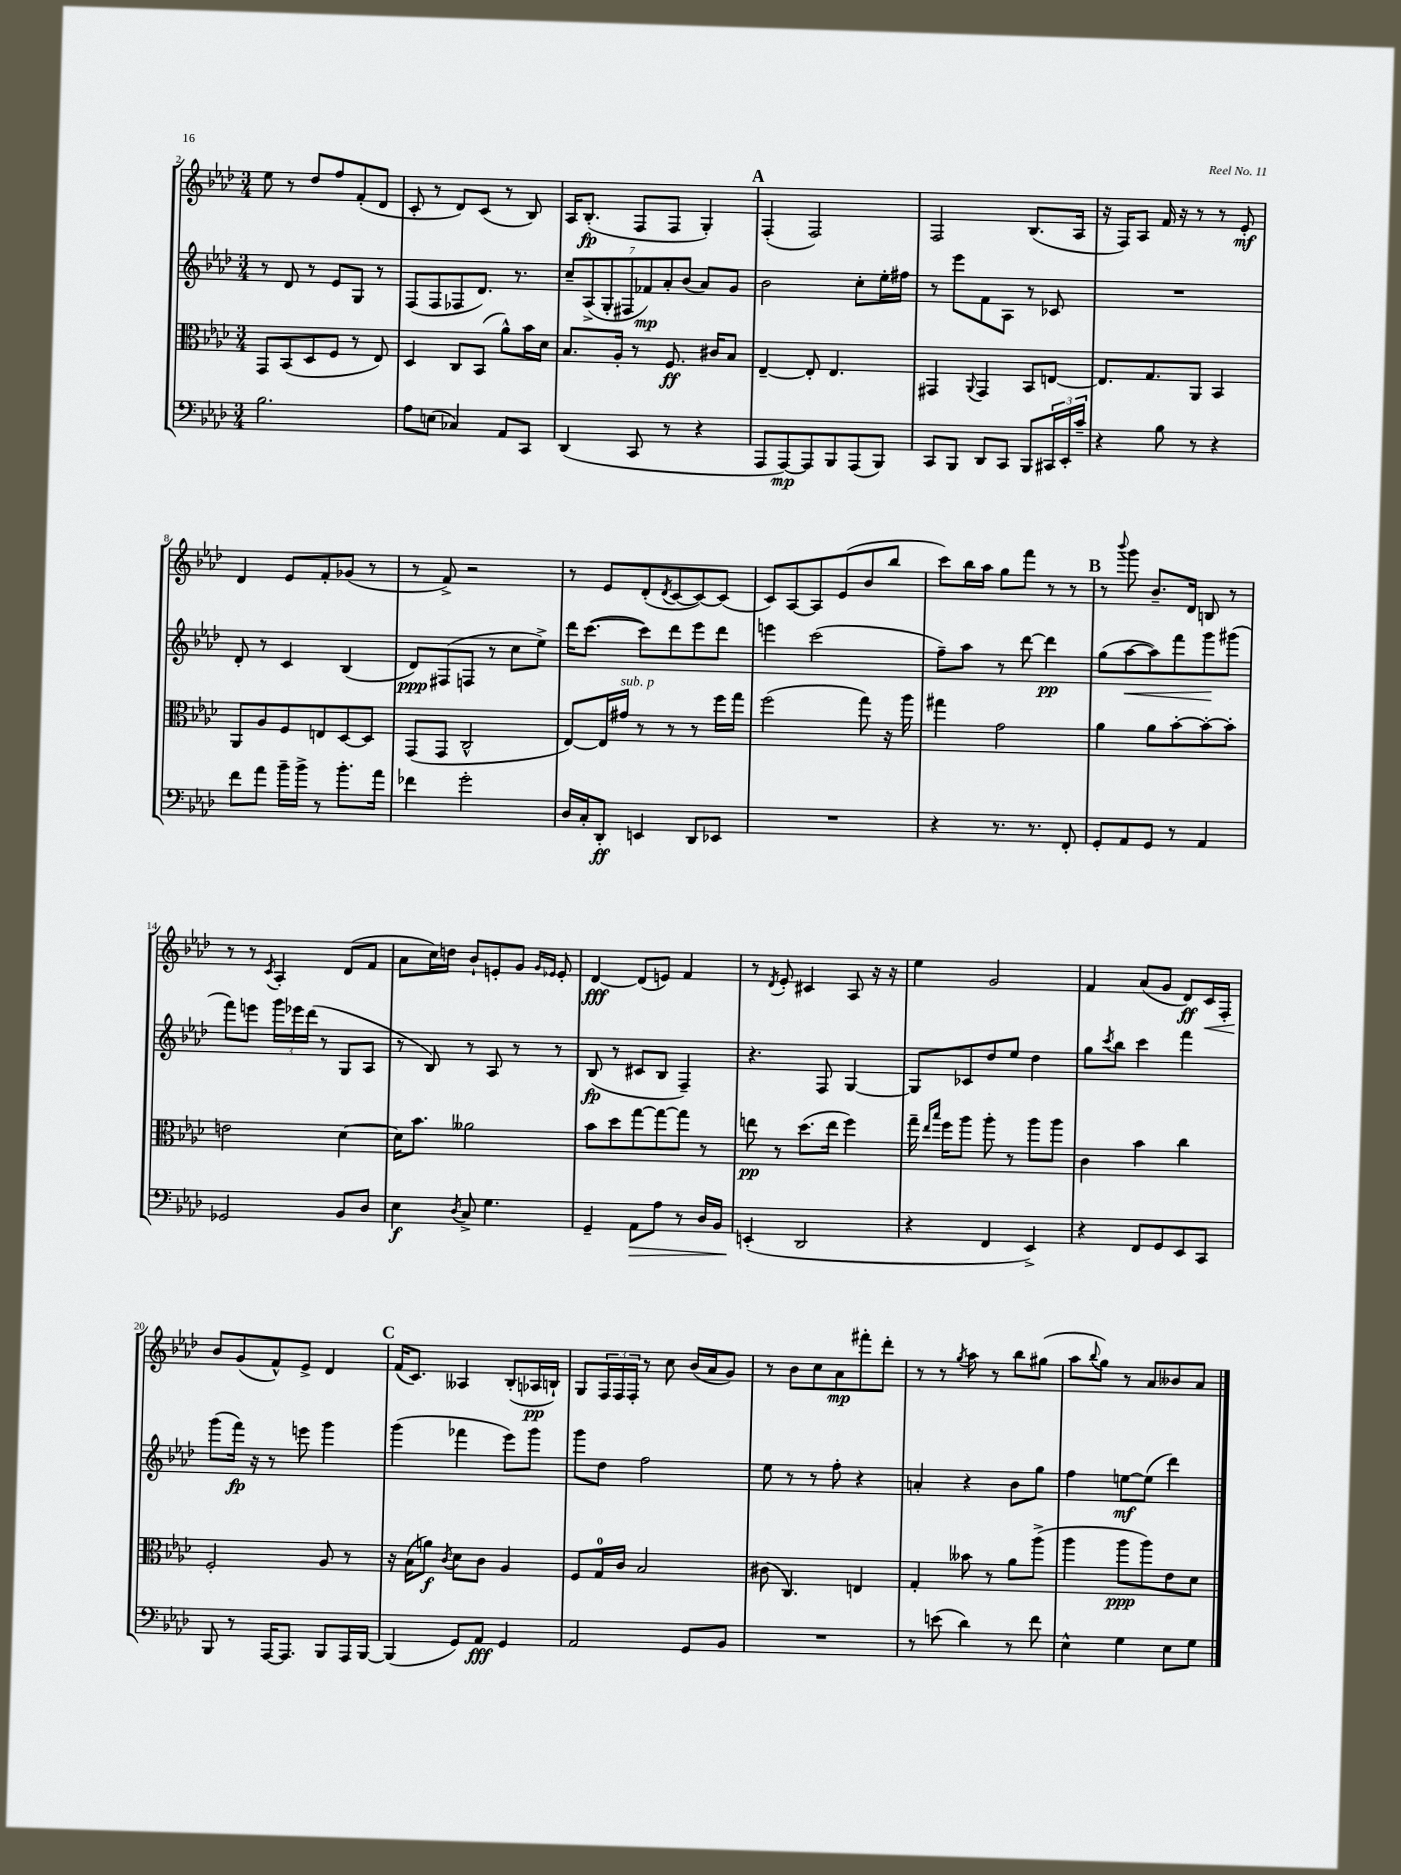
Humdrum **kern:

**kern	**kern	**kern	**kern
*staff4	*staff3	*staff2	*staff1
*clefF4	*clefC3	*clefG2	*clefG2
*k[b-e-a-d-]	*k[b-e-a-d-]	*k[b-e-a-d-]	*k[b-e-a-d-]
*M3/4	*M3/4	*M3/4	*M3/4
2.B-\	8GG/L	8r	8ee-\
.	(8BB-/	8d-/	8r
.	8D-/	8r	8dd-/L
.	8F/J	8e-/L	8ff/
.	8r	8G/J	(8f'/
.	8E-/)	8r	8d-/J
=	=	=	=
8A-\L	4D-/	(8F/L	8c'/
(8E\J	.	8F/	8r
4C-/)	8C/L	8F-/	8d-/L)
.	(8BB-/J	8.d-/J)	(8c/J
8AA-/L	8a-^^\L)	.	8r
.	.	8.r	.
8CC/J	16b-\L	.	8B-/)
.	16d-\JJ	.	.
=	=	=	=
(4DD-/	8.B-/L	14cc~/L	16A-/LK
.	.	.	(8.B-'/J
.	.	(14A-^/	.
.	.	14G'/	.
.	16A-'/Jk	.	.
.	.	14F#/	.
8CC/	8r	.	8F/L
.	.	14f-/)	.
.	.	14a-'/	.
8r	8.F/	.	8F/J
.	.	(14b-/J	.
4r	.	8a-/L)	4G'/)
.	16c#/LK	.	.
.	8B-/J	8g/J	.
=	=	=	=
8AAA-/L	[4E-~/	2b-\	(4F'/
[8AAA-/)	.	.	.
8AAA-/]	8E-'/]	.	2F/)
8BBB-/	4.E-/	.	.
(8AAA-/	.	8cc'\L	.
8BBB-/J)	.	16ee-'\L	.
.	.	16ff#\JJ	.
=	=	=	=
8CC/L	4GG#/	8r	2F/
8BBB-/J	.	8eee-\L	.
.	8qqAA-/	.	.
8DD-/L	4GG#/	8f\	.
8CC/J	.	8A-\J	.
8BBB-/L	8BB-/L	8r	(8.B-/L
24CC#/L	[8E/J	8c-/	.
24EE-'/	.	.	.
.	.	.	16A-/Jk
24c~/JJ	.	.	.
=	=	=	=
4r	8.E/]L	2.r	16r
.	.	.	16F/LK)
.	.	.	8A-/J
.	8.G/	.	.
8B-\	.	.	16f/
.	.	.	16r
8r	8AA-/J	.	8r
4r	4BB-/	.	8r
.	.	.	8e-'/
=	=	=	=
8f\L	8AA-/L	8d-'/	4d-/
8a-\J	8A-/	8r	.
16b-~\LL	8F/	4c/	8e-/L
16b-^\JJ	.	.	.
8r	8E/	.	8f'/
8.b-'\L	[8D-/	(4B-/	(8g-/J
.	8D-/]J	.	8r
16a-\Jk	.	.	.
=	=	=	=
4f-\	(8GG/L	8d-/L)	8r
.	8GG/J	(8F#/	8f^/)
2g'\	2C^^/	8F/J	2r
.	.	8r	.
.	.	8cc\L	.
.	.	8ee-^\J)	.
=	=	=	=
16D-/LL	[8E-/L)	16ddd-\LK	8r
16C'/J	.	([8.ccc\J	.
8DD-'/J	16E-/]L	.	8e-/L
.	16g#/JJ	.	.
4EE/	8r	8ccc\]L)	(8d-'/
.	.	.	8qd-/
.	8r	8ddd-\	[8c/
8DD-/L	8r	8eee-\	8c/_)
8EE-/J	16ff\LL	8ddd-\J	(8c/]J
.	16gg\JJ	.	.
=	=	=	=
2.r	(2ff\	4eee\	8c/L)
.	.	.	[8A-/
.	.	(2ccc\	8A-/]
.	.	.	(8e-/
.	8gg\)	.	8b-/
.	16r	.	8bb-/J
.	16aa-\	.	.
=	=	=	=
4r	4gg#\	8ff~\L)	8ccc\L)
.	.	8aa-\J	16bb-\L
.	.	.	16aa-\JJ
8.r	2g\	8r	8gg\L
.	.	[8ddd-\	8fff\J
8.r	.	.	.
.	.	4ddd-\]	8r
8FF'/	.	.	8r
=	=	=	=
8GG'/L	4a-\	(8gg\L	8r
.	.	.	8qqbbb-/
8AA-/	.	[8aa-\	8ggg\
8GG/J	8a-\L	8aa-\])	8.b-~/L
8r	[8b-'\	8fff\	.
.	.	.	16d-/Jk
4AA-/	8b-'\_	8ggg\	8B/
.	8b-'\]J	(8ggg#\J	8r
=	=	=	=
2GG-/	2e\	8fff\L)	8r
.	.	8eee\J	8r
.	.	.	8qc/
.	.	24ggg\LL	4A-'/
.	.	24eee-\	.
.	.	(24ddd-\JJ	.
.	.	8r	.
8BB-/L	[4d-\	8G/L	(8d-/L
8D-/J	.	8A-/J	8f/J
=	=	=	=
4E-\	16d-\]LK	8r	8a-\L
.	8.b-\J	.	.
.	.	8B-/)	16cc\L)
.	.	.	16dd\JJ
8qD-/	.	.	.
8C^/	2a--\	8r	8b-`/L
4.G\	.	8A-/	8e'/
.	.	8r	8g/J
.	.	.	16qqg/LL
.	.	.	16qqe-/JJ
.	.	8r	8e-'/
=	=	=	=
4GG~/	8b-\L	(8B-/	[4d-/
.	8dd-\	8r	.
8AA-\L	[8gg\	8c#/L	(8d-/]L
8A-\J	8gg\_	8B-/J	8e/J)
8r	8gg\]J	4F~/)	4f/
16D-/LL	8r	.	.
16BB-/JJ	.	.	.
=	=	=	=
(4EE'/	8ee\	4.r	8r
.	.	.	8qd-/
.	8r	.	8e-'/
2DD-/	(8.dd-\L	.	4c#/
.	.	8F/	.
.	16ee\Jk	.	.
.	4ff\)	[4G/	8A-/
.	.	.	16r
.	.	.	16r
=	=	=	=
4r	16gg~\	8G/]L	4ee-\
.	16qqee-/LL	.	.
.	16qqbb-/JJ	.	.
.	16ff\LK	.	.
.	8aa-\J	8c-/	.
4FF/	8aa-'\	8dd-/	2g/
.	8r	8ee-/J	.
4EE-^/)	8aa-\L	4dd-\	.
.	8aa-\J	.	.
=	=	=	=
4r	4c\	8gg\L	4f/
.	.	8qccc/	.
.	.	8bb-\J	.
8FF/L	4b-\	4ccc\	(8a-/L
8GG/	.	.	8g/J
8EE-/	4cc\	4fff\	8d-/L)
8CC/J	.	.	16c/L
.	.	.	16F'/JJ
=	=	=	=
8BBB-/	2F'/	(8ggg\L	8b-/L
8r	.	16fff\Jk)	(8g/
.	.	16r	.
[16AAA-/LK	.	8r	8f^^/)
8.AAA-/]J	.	.	.
.	.	8eee\	8e-^/J
8BBB-/L	8A-/	4ggg\	4d-/
16AAA-/L	8r	.	.
[16BBB-/JJ	.	.	.
=	=	=	=
(4BBB-/]	16r	(4ggg\	(16f/LK
.	(16B-\LK	.	8.c/J)
.	8a\J)	.	.
.	8qc/	.	.
8GG/L)	8d-\L	4fff-\	4A--/
8AA-/J	8c\J	.	.
4GG/	4A-/	8eee-\L)	(8B-'/L
.	.	8ggg\J	16A-/L
.	.	.	16B`/JJ)
=	=	=	=
2AA-/	8F/L	8ggg\L	8G/L
.	16G/L	8dd-\J	24F/L
.	.	.	24F/
.	16c/JJ	.	.
.	.	.	24F'/JJ
.	2B-/	2ff\	8r
.	.	.	8cc\
8GG/L	.	.	(16b-/LL
.	.	.	16a-/J
8BB-/J	.	.	8g/J)
=	=	=	=
2.r	(8c#\	8ee-\	8r
.	4.C/)	8r	8b-\L
.	.	8r	8cc\
.	.	8ff'\	8a-\
.	4E/	4r	8fff#'\
.	.	.	8ddd-'\J
=	=	=	=
8r	4G'/	4a'/	8r
(8e\	.	.	8r
.	.	.	8qgg/
4d-\)	8b--\	4r	8aa-\
.	8r	.	8r
8r	8a-\L	8b-\L	8bb-\L
8f\	(8aa-^\J	8gg\J	(8gg#\J
=	=	=	=
4E-^^\	4aa-\	4ff\	8aa-\L
.	.	.	8qqbb-/
.	.	.	8gg\J)
4G\	8aa-\L	[8ee\L	8r
.	8aa-\)	(8ee\]J	8a-/L
8E-\L	8e-\	4ddd-\)	8b--/
8G\J	8d-\J	.	8a-/J
==	==	==	==
*-	*-	*-	*-
